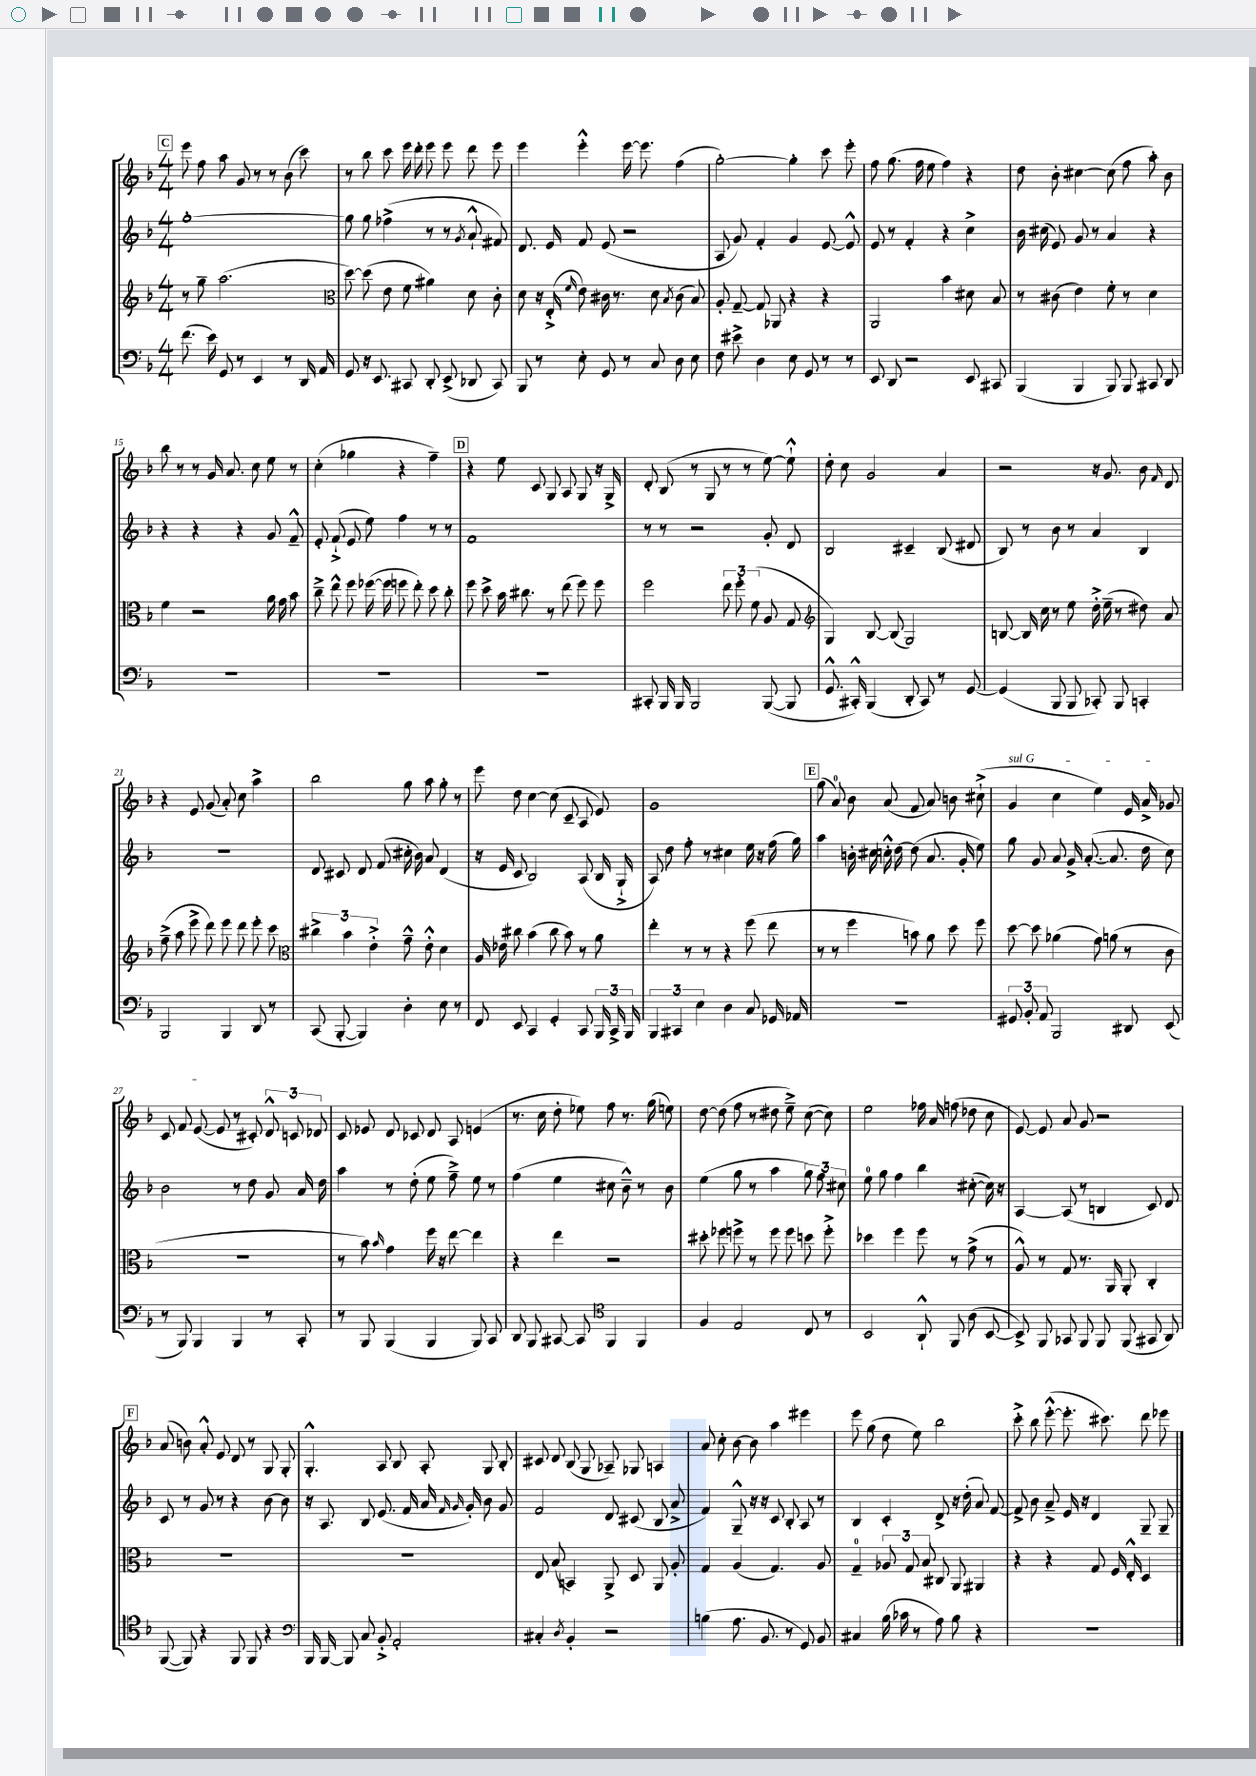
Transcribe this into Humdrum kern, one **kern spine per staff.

**kern	**kern	**kern	**kern
*staff4	*staff3	*staff2	*staff1
*clefF4	*clefG2	*clefG2	*clefG2
*k[b-]	*k[b-]	*k[b-]	*k[b-]
*M4/4	*M4/4	*M4/4	*M4/4
(8.f	8r	[1gg'	8eee
.	8gg~	.	8ff
16e)	.	.	.
8GG	(2.aa	.	8aa
8r	.	.	8g
4EE	.	.	8r
.	.	.	8r
8r	.	.	(8b-
16DD	.	.	8ccc)
16AA	.	.	.
=	=	=	=
*	*clefC3	*	*
8GG	[8dd)	8gg]	8r
16r	(8dd]	8gg	8bb-
8.EE	.	.	.
.	8e	(4ff-^	8ccc
8CC#	8f	.	16eee
.	.	.	16ddd'
8DD'	4a#)	8r	8eee
(8EE^	.	8r	8eee
.	.	8qg	.
8DD-	8d	8a`^^	8ddd
8CC#)	8c'	8f#)	8eee
=	=	=	=
8BBB-	8d	8.d	4eee
8r	16r	.	.
.	(16E'^	16e	.
.	16qqf	.	.
8E'	8e)	8f	4eee'^^
8GG	16c#	(8e	.
.	8.r	.	.
8r	.	2r	[16eee
.	.	.	8.eee]
8C	8d	.	.
.	8qB-	.	.
8D	(8c#	.	(4ff
8E	8B-)	.	.
=	=	=	=
8F	8A'	8A	[2gg')
8e#^	[8G~	8g)	.
4D	8G]	4f'	.
.	8AA-	.	.
8E	4r	4g	4gg']
8GG	.	.	.
8r	4r	[8e	8ccc
8r	.	8e^^]	8eee'
=	=	=	=
8EE	2AA	8e	8ff
8DD	.	8r	(8.gg
2r	.	4f'	.
.	.	.	16ff
.	.	.	8ee
.	4b-	4r	4ff)
8EE	8d#	4cc^	4r
8CC#	8B-	.	.
=	=	=	=
(4BBB-	8r	16b-	8dd
.	.	(16cc#	.
.	(8c#	8e)	8b-'
4BBB-	4e)	8g	[4cc#
.	.	8r	.
8BBB-)	8f'	4a	(8cc#]
8BBB-	8r	.	8ff
8CC#	4d	4r	8aa')
8DD	.	.	8b-
=	=	=	=
1r	4f	4r	8bb-
.	.	.	8r
.	2r	4r	8r
.	.	.	16g
.	.	.	8.a
.	.	4r	.
.	.	.	8cc
.	16a	8g	8ee
.	16g	.	.
.	8b-	8f~^^	8r
=	=	=	=
1r	8cc~^	8e'	(4cc'
.	8ee^^	(8f`^	.
.	8ff	8e	4gg-
.	([16ff-	8ee)	.
.	16ff-]	.	.
.	8ff	4ff	4r
.	8ee')	.	.
.	8dd	8r	4ff~)
.	8cc'	8r	.
=	=	=	=
1r	8ff	1f	4r
.	8dd^	.	.
.	16b-	.	8ee
.	8.cc#	.	.
.	.	.	8c
.	8r	.	8G
.	(8ee	.	8A
.	8ff)	.	8G
.	8ff	.	16r
.	.	.	16G^
=	=	=	=
8CC#'	2ff	8r	8d'
16BBB-	.	8r	(8B-
16BBB-	.	.	.
2BBB-	.	2r	8r
.	.	.	8G
.	12ee	.	8r
.	12ff'	.	.
.	.	.	8r
.	(12f	.	.
([8BBB-	8A	8g'	[8ee)
8BBB-]	8G	8d	8ee`^^]
=	=	=	=
*	*clefG2	*	*
8.GG^^	4G)	2B-	8dd'
.	.	.	8cc
16CC#'^^)	.	.	.
(4BBB-	[8B-	.	2g
.	(8B-]	.	.
8DD'	2G)	4c#~	.
8CC#)	.	.	.
8r	.	(8B-	4a
[8GG	.	8d#	.
=	=	=	=
(4GG]	[8B	8B-)	2r
.	16B]	8r	.
.	16cc	.	.
8BBB-	8r	8b-	.
8BBB-	8ee	8r	.
8CC-')	16dd'^	4a	16r
.	(16ee~	.	8.g
8BBB-	8r	.	.
4CC'	8dd#)	4B-	8b-
.	.	.	16qqf
.	8a	.	8d
=	=	=	=
2BBB-	(8ff~^	1r	4r
.	8aa	.	.
.	8eee^	.	8e
.	8ddd)	.	(8g
4BBB-	8eee	.	8a')
.	8ddd	.	8cc
8DD	8eee'	.	4aa^
8r	8ccc	.	.
=	=	=	=
*	*clefC3	*	*
(8CC	6cc#^	8d	2bb-
[8BBB-'	.	8c#	.
.	6b-	.	.
4BBB-])	.	8d	.
.	6e'^	.	.
.	.	(8f	.
4D'	8g~^^	16cc#'	8gg
.	.	16b-)	.
.	8e'^^	8a	8aa
8E	4d	(4d	8gg'
8r	.	.	8r
=	=	=	=
8FF	16A	16r	8eee
.	16e-	16e	.
8EE	8cc#	8c	8dd
4CC	(4b-	2B-)	[4cc
4GG'	8cc#	.	(8cc]
.	8b-)	.	8c~
8CC	8r	(8A	8A
24BBB-	8a	16B-	8e)
24CC^	.	.	.
.	.	16G`^	.
24BBB-	.	.	.
=	=	=	=
6BBB-	4ee'	8A)	1g
.	.	8dd	.
6CC#	.	.	.
.	8r	8ff'	.
6E	.	.	.
.	8r	8r	.
4D	4r	4cc#	.
8C	(8ff	16ee	.
.	.	16r	.
16GG-	8ee	(16ff	.
16AA-	.	16gg)	.
=	=	=	=
1r	8r	4aa	(8gg
.	8r	.	8a)
.	4ff	16b'	8b-
.	.	16cc#	.
.	.	16cc'^^	(8a
.	.	[16dd	.
.	8b)	(8dd]	8f
.	8a	8.a	8a)
.	8dd	.	8b
.	.	16g'	.
.	8ff	8ee)	(8cc#`^
=	=	=	=
12GG#	[8dd	8gg	4g
12BB-'	.	.	.
.	8dd]	8g	.
12AA	.	.	.
2BBB-	(4a-	8a	4cc
.	.	16g^	.
.	.	([8.a'	.
.	8g)	.	4ee)
.	(8a	8.a]	.
8DD#	8r	.	16e
.	.	16dd	16a^
(8EE	8c	8cc)	8g-
=	=	=	=
8r	1r	2b-	8c
8BBB-)	.	.	8f
4BBB-	.	.	([8e
.	.	.	8e]
4BBB-	.	8r	8r
.	.	8dd	8c#')
8r	.	8g	12d^^
.	.	.	12c
8CC'	.	16a	.
.	.	.	12d-
.	.	16dd	.
=	=	=	=
8r	8r	4aa	8c
8BBB-	8b-)	.	8e-
.	16qqb-	.	.
(4BBB-	4g	8r	8d
.	.	(8dd'	8c-
4BBB-	16ff	8ee	8d
.	16r	.	.
.	[8ee	8ff~^)	8A
8BBB-)	4ee]	8ee	(4e
8CC	.	8r	.
=	=	=	=
8DD	4r	(4ff	8.r
8BBB-	.	.	.
.	.	.	16cc
[8CC#	4ee	4ee	8dd'
8CC#]	.	.	8ee-)
*clefC4	*	*	*
4FF	2r	8cc#	8ff
.	.	8b-~^^)	8.r
4FF	.	8r	.
.	.	.	(16gg
.	.	8b-	8ee)
=	=	=	=
4F	8dd#'	(4ee	[8dd
.	8ff-	.	(8dd]
2E	8ff^	8gg	8ff
.	8r	8r	8r
.	8ff	4aa	8dd#
.	8ff	.	8ee~^)
8C	8dd	12gg)	([8cc
.	.	12ff	.
8r	8ff'^	.	8cc])
.	.	12cc#	.
=	=	=	=
2BB-	4dd-	8ee	2ee
.	.	8gg	.
.	4ff	4ff	.
8AA`^^	8ff	4bb-	16ff-
.	.	.	16a
8FF	8r	.	(8ff
(8A	(8g^	([8cc#'	8dd-
[8BB-	8r	16cc#])	8cc
.	.	16r	.
=	=	=	=
8BB-^])	8A^^)	[4A	[8e)
8FF	8r	.	8e]
8GG-	8G	(8A]	8a
8FF	8.r	8r	8g
8FF	.	4B	2r
.	16AA	.	.
(8FF	8AA'	.	.
8GG#	4C'	8c)	.
8AA)	.	8d	.
=	=	=	=
([8FF	1r	8c	(8a
8FF])	.	8r	8b)
4r	.	8g	8a'^^
.	.	8r	8e
8FF	.	4r	8d
8FF	.	.	8r
4r	.	[8b-	8G
.	.	8b-]	8G'
=	=	=	=
*clefF4	*	*	*
16BBB-	1r	16r	4.G'^^
[16BBB-	.	8.A	.
8BBB-]	.	.	.
8C	.	8B-	.
8BB-'^	.	(8.e	8A
2AA'	.	.	8B-
.	.	16f	.
.	.	16a	8A'
.	.	16qqf	.
.	.	16qqg	.
.	.	16g')	.
.	.	8b-	8G
.	.	8g	8B-'
=	=	=	=
4C#'	8E	2f	8c#
.	(8B-	.	8d
8qD	.	.	.
4BB-'	4BB)	.	(8B-
.	.	.	8G
2r	8AA^	8d	8A-~)
.	8D	(8c#	8G-
.	8AA	8B-	4A
.	8A'	8a^	.
=	=	=	=
(4B	4G	4f)	8a
.	.	.	8cc'
8.A	(4A	8G~^^	[8b-
.	.	16r	8b-]
8.BB-	.	16r	.
.	4.G)	8c	4aa
8r	.	8B-'	.
8GG)	.	8A	4eee#
8BB-	8A	8r	.
=	=	=	=
4C#	4G~	4B-	8eee
.	.	.	(8gg
(16B-	12A-	4c'	8dd
16c-	.	.	.
.	12G	.	.
8r	.	.	8ee)
.	12B-	.	.
8A)	8C#	8d^	2bb-
8B-	8AA	16r	.
.	.	(16dd'	.
4r	4AA#	8a)	.
.	.	[8f	.
=	=	=	=
1r	4r	8f^]	8ccc'^
.	.	8b-	8bb-
.	4r	8a~^	([8eee'^^
.	.	16e	8.eee']
.	.	16r	.
.	8G	4d	.
.	.	.	8.ccc#)
.	16F	.	.
.	16E'^^	.	.
.	4D	8G~	8ddd
.	.	8G~	8eee-
==	==	==	==
*-	*-	*-	*-
